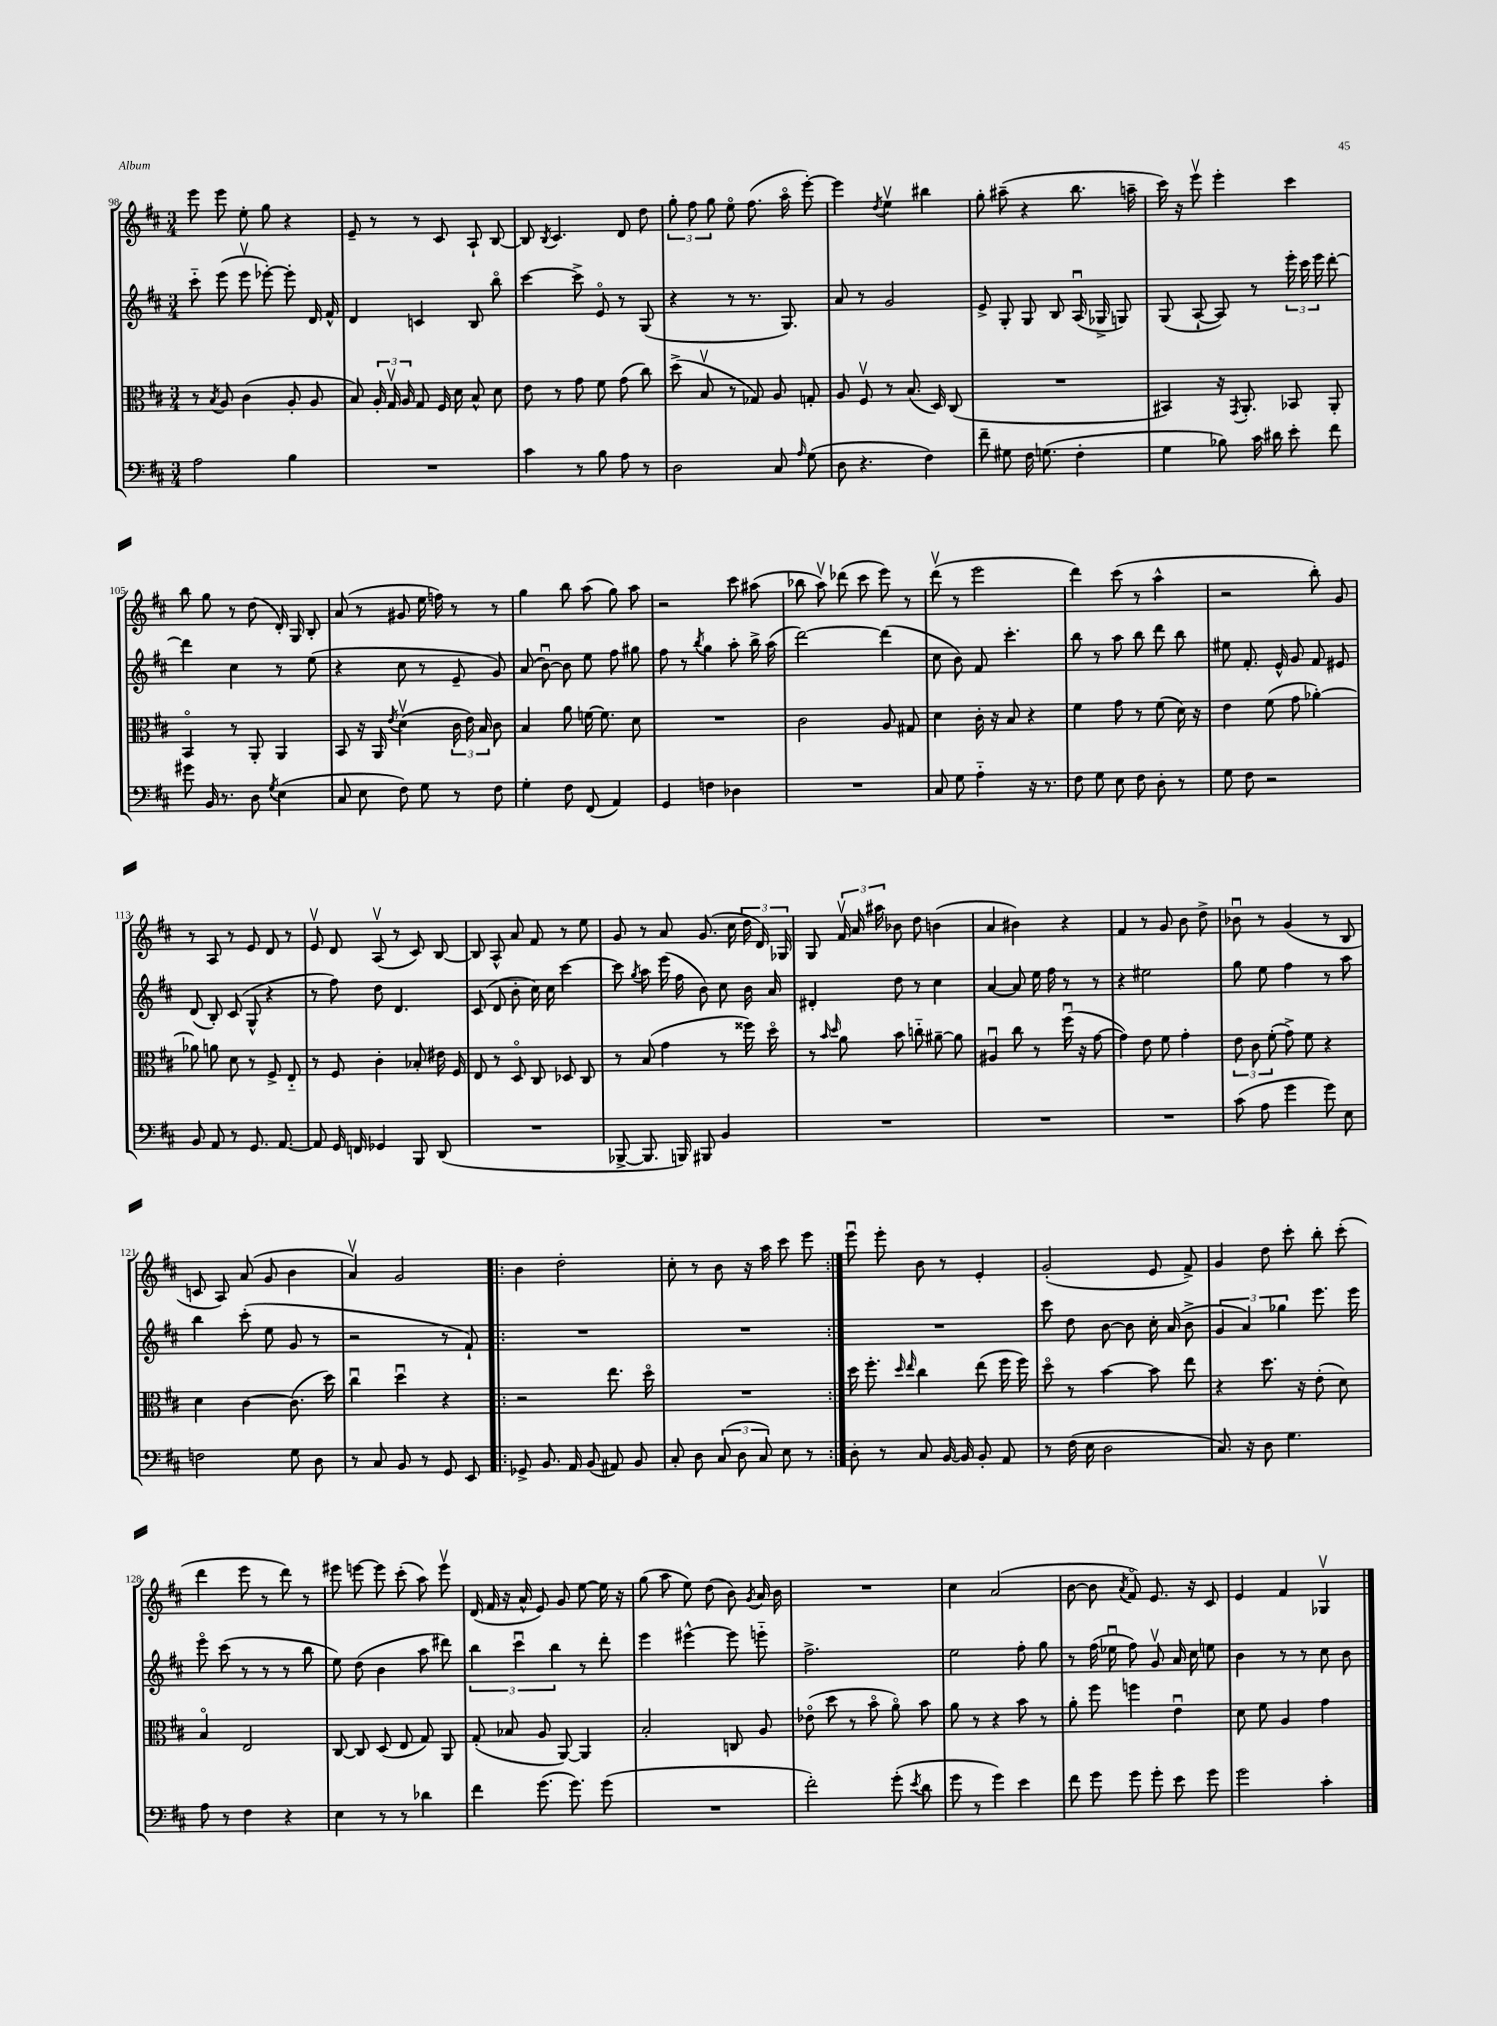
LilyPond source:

<<
\new StaffGroup <<
\new Staff = "s0" {
    \clef treble \key d \major \numericTimeSignature \time 3/4
    \autoBeamOff e'''8 e'''8 e''8-. g''8 r4 |
    e'8-- r8 r8 cis'8 a8-! b8~ |
    b8 \acciaccatura { b8 } cis'4. d'8 d''8 |
    \tuplet 3/2 { g''8-. fis''8 g''8 } e''8\flageolet fis''8.( a''16\flageolet e'''8~-.) |
    e'''4 \acciaccatura { d''8 } e''4\upbow bis''4 |
    g''8-. ais''8--( r4 b''8. a''16-- |
    cis'''16) r16 e'''8\upbow e'''4-. cis'''4 |
    b''8 g''8 r8 d''8( d'16-.) g16 b8-. |
    a'8( r8 gis'8 e''16 f''16) r8 r8 |
    g''4 b''8 a''8( g''8) a''8 |
    r2 cis'''8 ais''8( |
    bes''8 a''8\upbow) des'''8( cis'''8 e'''8) r8 |
    d'''8\upbow( r8 e'''2 |
    d'''4) cis'''8( r8 a''4-^ |
    r2 b''8-.) g'8 |
    r8 a8 r8 e'8 d'8 r8 |
    e'8\upbow d'8 a8\upbow( r8 cis'8) b8~ |
    b8 a8-^ a'8 fis'8 r8 e''8 |
    g'8 r8 a'8 g'8.( cis''16 \tuplet 3/2 { d''16 d'16) ges16 } |
    g8 \tuplet 3/2 { fis'16\upbow a'16 ais''16 } bes'8 d''8 b'4( |
    a'4 bis'4) r4 |
    fis'4 r8 g'8 b'8 d''8-> |
    bes'8\downbow r8 g'4( r8 b8 |
    c'8 a8) a'8( g'8 b'4 |
    a'4\upbow) g'2 |
    \repeat volta 2 { b'4 d''2-. |
    cis''8-. r8 b'8 r16 a''16 cis'''8 e'''8 | }
    e'''8\downbow e'''8-. b'8 r8 e'4-. |
    g'2-.( e'8 fis'8->) |
    g'4 d''8 cis'''8-. b''8-. cis'''8-.( |
    d'''4 e'''8 r8 d'''8) r8 |
    eis'''8 e'''8~ e'''8 cis'''8-.( a''8) e'''8\upbow |
    d'16( fis'16 r16 a'16-^ e'8) g'8 e''8~ e''16 r16 |
    g''8( a''8 e''8) d''8( b'8) \acciaccatura { g'8 } a'16 b'16 |
    R2. |
    cis''4 a'2( |
    b'8~ b'8 \acciaccatura { a'8 } fis'8\flageolet) e'8. r16 cis'8 |
    e'4 fis'4 ges4\upbow \bar "|." |
}
\new Staff = "s1" {
    \clef treble \key d \major \numericTimeSignature \time 3/4
    \autoBeamOff cis'''8-_ e'''8( e'''8\upbow ees'''8~-.) ees'''8-. d'16 fis'16-^ |
    d'4 c'4 b8 b''8\flageolet |
    cis'''4~ cis'''8-> e'8\flageolet r8 g8( |
    r4 r8 r8. g8.) |
    a'8 r8 g'2 |
    e'8-> g8-. g8 b8 a16\downbow( ges16-> g8) |
    g8( a8~-! a8) r8 \tuplet 3/2 { e'''16-. cis'''16 e'''16 } d'''8~-. |
    d'''4 cis''4 r8 e''8( |
    r4 cis''8 r8 e'8-- g'8) |
    a'8( b'8~\downbow) b'8 e''8 fis''8 gis''8 |
    fis''8 r8 \acciaccatura { b''8 } g''4 a''8-. b''16-> a''16( |
    d'''2~) d'''4( |
    cis''8 b'8) fis'8 cis'''4.-. |
    b''8 r8 a''8 b''8 d'''8 b''8 |
    eis''8 fis'8.-. e'16-^ g'8 fis'8 eis'8 |
    d'8( b8-.) cis'8( g8-^ r4 |
    r8 fis''8) d''8 d'4. |
    cis'8( d'8 b'8-. cis''16) cis''16 cis'''4~ |
    cis'''8 \acciaccatura { g''8 } a''8 e'''16( fis''16 b'8) cis''8 b'16 a'16 |
    dis'4-. d''8 r8 cis''4 |
    a'4~ a'8 e''16 fis''16 r8 r8 |
    r4 eis''2 |
    g''8 e''8 fis''4 r8 a''8 |
    b''4 cis'''8-.( e''8 g'8 r8 |
    r2 r8 fis'8-!) |
    \repeat volta 2 { R2. |
    R2. | }
    R2. |
    cis'''8 d''8 b'8~ b'8 cis''16-. a'16( b'8-> |
    \tuplet 3/2 { g'4 a'4) ges''4 } e'''8. e'''16 |
    e'''8\flageolet cis'''8( r8 r8 r8 b''8 |
    e''8) d''8( b'4 a''8 dis'''8) |
    \tuplet 3/2 { b''4 cis'''4\downbow b''4 } r8 d'''8-. |
    e'''4 eis'''4~-^ eis'''8 e'''8-_ |
    fis''2.-> |
    e''2 fis''8-. g''8 |
    r8 fis''16( ees''16\downbow fis''8) g'8\upbow a'16 cis''16 e''8 |
    b'4 r8 r8 cis''8 b'8 \bar "|." |
}
\new Staff = "s2" {
    \clef alto \key d \major \numericTimeSignature \time 3/4
    \autoBeamOff r8 \acciaccatura { b8 } a8 cis'4( a8-. a8 |
    b8) \tuplet 3/2 { a16-. g16\upbow a16 } g8 fis16 d'16 b8-^ d'8 |
    e'8 r8 g'8 fis'8 g'8( cis''8) |
    d''8->( b8\upbow r8 ges8) a8 g8-. |
    a8 fis8\upbow r8 b8.( d16) cis8( |
    R2. |
    bis,4) r16 \acciaccatura { g,8 } a,8.-. bes,8 a,8-. |
    b,4\flageolet r8 a,8-. a,4 |
    b,8 r16 a,16 \acciaccatura { e'8 } d'4\upbow( \tuplet 3/2 { cis'16 e'16) b16 } cis'8 |
    b4 a'8 f'16~ f'8. d'8 |
    R2. |
    cis'2 a8 gis8 |
    d'4 cis'16-. r16 b8 r4 |
    fis'4 g'8 r8 fis'8( d'16) r16 |
    e'4 fis'8( g'8 aes'4~-.) |
    aes'8 a'8 d'8 r8 fis8-> e8-_ |
    r8 fis8 cis'4-. bes8-. eis'16 fis16 |
    e8 r8 d8\flageolet cis8 des8 cis8 |
    r8 b8( g'4 r8 fisis''16) d''16\flageolet |
    r8 \grace { b'16 d''16 } a'8 b'8 c''8-_ ais'8~-- ais'8 |
    ais4\downbow cis''8 r8 fis''16\downbow( r16 g'8~ |
    g'4) e'8 fis'8 g'4-. |
    \tuplet 3/2 { e'8 cis'8 fis'8-.( } g'8->) fis'8 r4 |
    d'4 cis'4~ cis'8.( d''16) |
    cis''4\downbow d''4\downbow r4 |
    \repeat volta 2 { r2 e''8. d''16\flageolet |
    R2. | }
    d''16 fis''8.-. \grace { d''16 e''16 } cis''4 e''8( fis''16 fis''16) |
    d''8\flageolet r8 b'4~ b'8 e''8 |
    r4 d''8. r16 e'8-.( d'8) |
    b4\flageolet e2 |
    cis8~ cis8 d8( e8 g8) a,8 |
    g8-.( bes8 a8 a,8~) a,4 |
    b2-. c8 a8 |
    ees'8\flageolet( d''8 r8 b'8\flageolet a'8\flageolet) b'8 |
    a'8 r8 r4 b'8 r8 |
    a'8-. fis''8 f''4 e'4\downbow |
    d'8 fis'8 a4 g'4 \bar "|." |
}
\new Staff = "s3" {
    \clef bass \key d \major \numericTimeSignature \time 3/4
    \autoBeamOff a2 b4 |
    R2. |
    cis'4 r8 b8 a8 r8 |
    d2 cis8 \grace { a16 } g8( |
    d8 r4. fis4) |
    fis'8-- gis8 fis16 g8.( fis4-. |
    g4 bes8) cis'16 dis'16 e'8-. fis'8 |
    gis'8 b,16 r8. d8 \acciaccatura { g8 } e4( |
    cis8 e8 fis8) g8 r8 fis8 |
    g4-. fis8 fis,8( a,4) |
    g,4 f4 des4 |
    R2. |
    cis8 g8 a4-_ r16 r8. |
    fis8 g8 e8 fis8 d8-. r8 |
    g8 fis8 r2 |
    b,8 a,8 r8 g,8. a,8.~ |
    a,8 g,16 f,16 ges,4 b,,8 d,8( |
    R2. |
    bes,,8~-> bes,,8. b,,16) bis,,8 b,4 |
    R2. |
    R2. |
    R2. |
    cis'8( a8 g'4 g'8) e8 |
    f2 g8 d8 |
    r8 cis8 b,8 r8 g,8 e,8 |
    \repeat volta 2 { ges,8-> b,8. a,16 b,8( ais,8) b,8 |
    cis8-. d8 \tuplet 3/2 { cis8( d8 cis8) } e8 r8 | }
    d8-. r8 cis8 b,16~ b,16 b,8-. a,8 |
    r8 fis16( e16 d2 |
    cis8.) r16 d8 g4. |
    a8 r8 fis4 r4 |
    e4 r8 r8 des'4 |
    fis'4 g'8.( g'8.) g'8( |
    R2. |
    fis'2-.) g'8-.( \acciaccatura { e'8 } d'8 |
    g'8 r8 g'4) e'4 |
    fis'8 g'8 g'8 g'8-. e'8 g'8 |
    g'2 cis'4-. \bar "|." |
}
>>
>>
\layout { \context { \Score currentBarNumber = #98 } }
